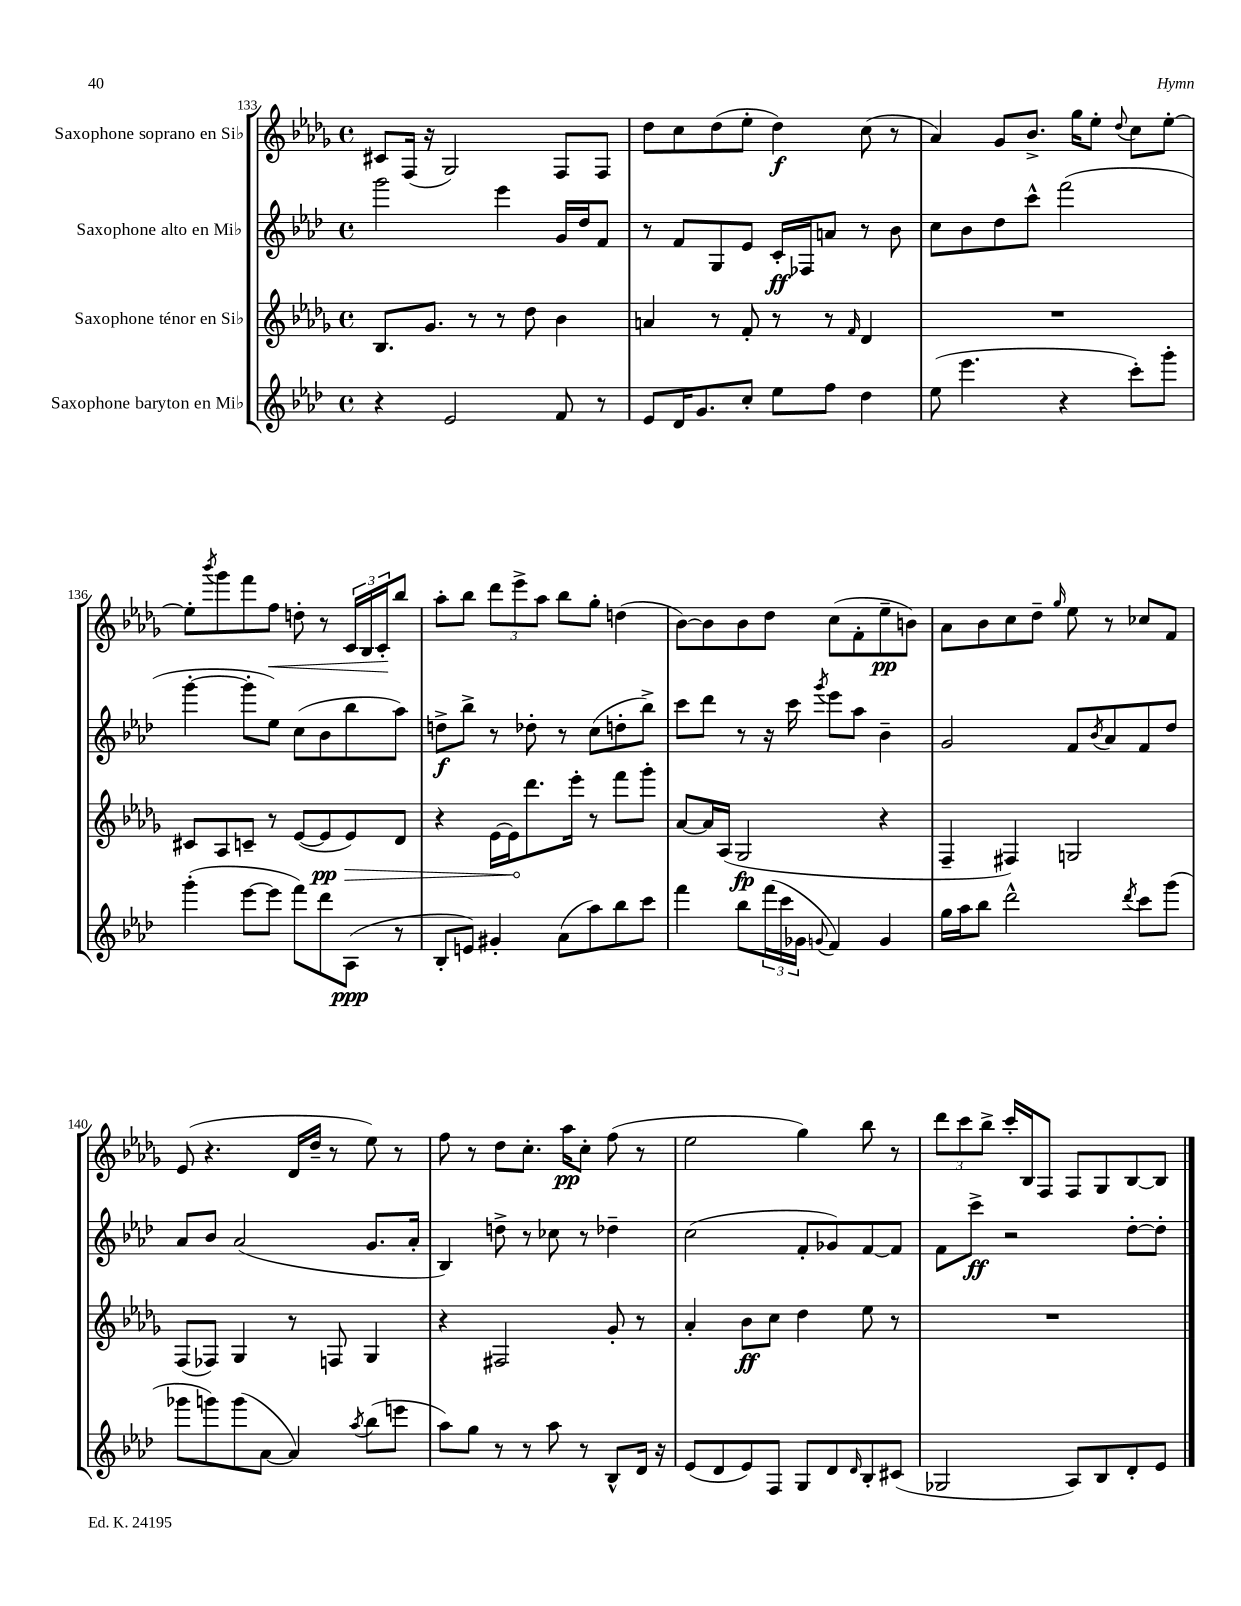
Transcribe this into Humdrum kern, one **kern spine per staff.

**kern	**kern	**kern	**kern
*staff4	*staff3	*staff2	*staff1
*clefG2	*clefG2	*clefG2	*clefG2
*k[b-e-a-d-]	*k[b-e-a-d-g-]	*k[b-e-a-d-]	*k[b-e-a-d-g-]
*M4/4	*M4/4	*M4/4	*M4/4
*met(c)	*met(c)	*met(c)	*met(c)
4r	8.B-	2ggg	8c#
.	.	.	(16F
.	8.g-	.	16r
2e-	.	.	2G-)
.	8r	.	.
.	8r	4eee-	.
.	8dd-	.	.
8f	4b-	16g	8F
.	.	16dd-	.
8r	.	8f	8F
=	=	=	=
8e-	4a	8r	8dd-
16d-	.	8f	8cc
8.g	.	.	.
.	8r	8G	(8dd-
8cc'	8f'	8e-	8ee-'
8ee-	8r	16c'	4dd-)
.	.	16F-	.
8ff	8r	8a	.
.	16qqf	.	.
4dd-	4d-	8r	(8cc
.	.	8b-	8r
=	=	=	=
(8ee-	1r	8cc	4a-)
4.eee-	.	8b-	.
.	.	8dd-	8g-
.	.	8ccc^^	8.b-^
4r	.	(2fff	.
.	.	.	16gg-
.	.	.	8ee-'
.	.	.	8qqdd-
8ccc')	.	.	8cc
8ggg'	.	.	[8ee-'
=	=	=	=
(4ggg'	8c#	[4ggg'	8ee-']
.	.	.	8qbbb-
.	8A-	.	8ggg-
[8eee-	8c~	8ggg']	8fff
8eee-]	8r	8ee-)	8ff
8fff)	([8e-	(8cc	8dd'
8ddd-	8e-]	8b-	8r
(8A-	8e-)	8bb-	24c
.	.	.	24B-
.	.	.	24c'
8r	8d-	8aa-)	8bb-
=	=	=	=
8B-'	4r	8dd^	8aa-'
8e)	.	8bb-^	8bb-
4g#'	[16e-	8r	12ddd-
.	16e-]	.	.
.	.	.	12eee-^
.	8.ddd-	8dd-'	.
.	.	.	12aa-
(8a-	.	8r	8bb-
.	16eee-'	.	.
8aa-)	8r	(8cc	8gg-'
8bb-	8fff	8dd'	(4dd
8ccc	8ggg-'	8bb-^)	.
=	=	=	=
4fff	[8a-	8ccc	[8b-)
.	16a-]	8ddd-	8b-]
.	(16A-	.	.
8bb-	2G-	8r	8b-
(24fff	.	16r	8dd-
24ccc	.	.	.
.	.	16ccc	.
24g-	.	.	.
8qqg	.	8qggg	.
4f)	.	8eee-	(8cc
.	.	8aa-	8f'
4g	4r	4b-~	8ee-~
.	.	.	8b)
=	=	=	=
16gg	4F~	2g	8a-
16aa-	.	.	.
8bb-	.	.	8b-
2ddd-^^	4F#)	.	8cc
.	.	.	8dd-~
.	.	.	16qqgg-
.	2G	8f	8ee-
.	.	8qb-	.
.	.	8a-	8r
8qddd-	.	.	.
8ccc	.	8f	8cc-
(8ggg	.	8dd-	8f
=	=	=	=
8ggg-	(8F	8a-	(8e-
8ggg)	8F-)	8b-	4.r
(8ggg	4G-	(2a-	.
[8a-	.	.	.
4a-])	8r	.	16d-
.	.	.	16dd-~
.	8F	.	8r
8qaa-	.	.	.
(8bb-	4G-	8.g	8ee-)
8eee	.	.	8r
.	.	16a-'	.
=	=	=	=
8aa-)	4r	4B-)	8ff
8gg	.	.	8r
8r	2F#	8dd^	8dd-
8r	.	8r	8.cc'
8aa-	.	8cc-	.
.	.	.	16aa-
8r	.	8r	8cc'
8B-^^	8g-'	4dd-~	(8ff
16d-	8r	.	8r
16r	.	.	.
=	=	=	=
(8e-	4a-'	(2cc	2ee-
8d-	.	.	.
8e-)	8b-	.	.
8F	8cc	.	.
8G	4dd-	8f'	4gg-)
8d-	.	8g-)	.
16qqd-	.	.	.
8B-'	8ee-	[8f	8bb-
(8c#	8r	8f]	8r
=	=	=	=
2G-	1r	8f	12ddd-
.	.	.	12ccc
.	.	8ccc^	.
.	.	.	12bb-^
.	.	2r	16ccc'
.	.	.	16B-
.	.	.	8F
8A-)	.	.	8F
8B-	.	.	8G-
8d-'	.	[8dd-'	[8B-
8e-	.	8dd-']	8B-]
==	==	==	==
*-	*-	*-	*-
